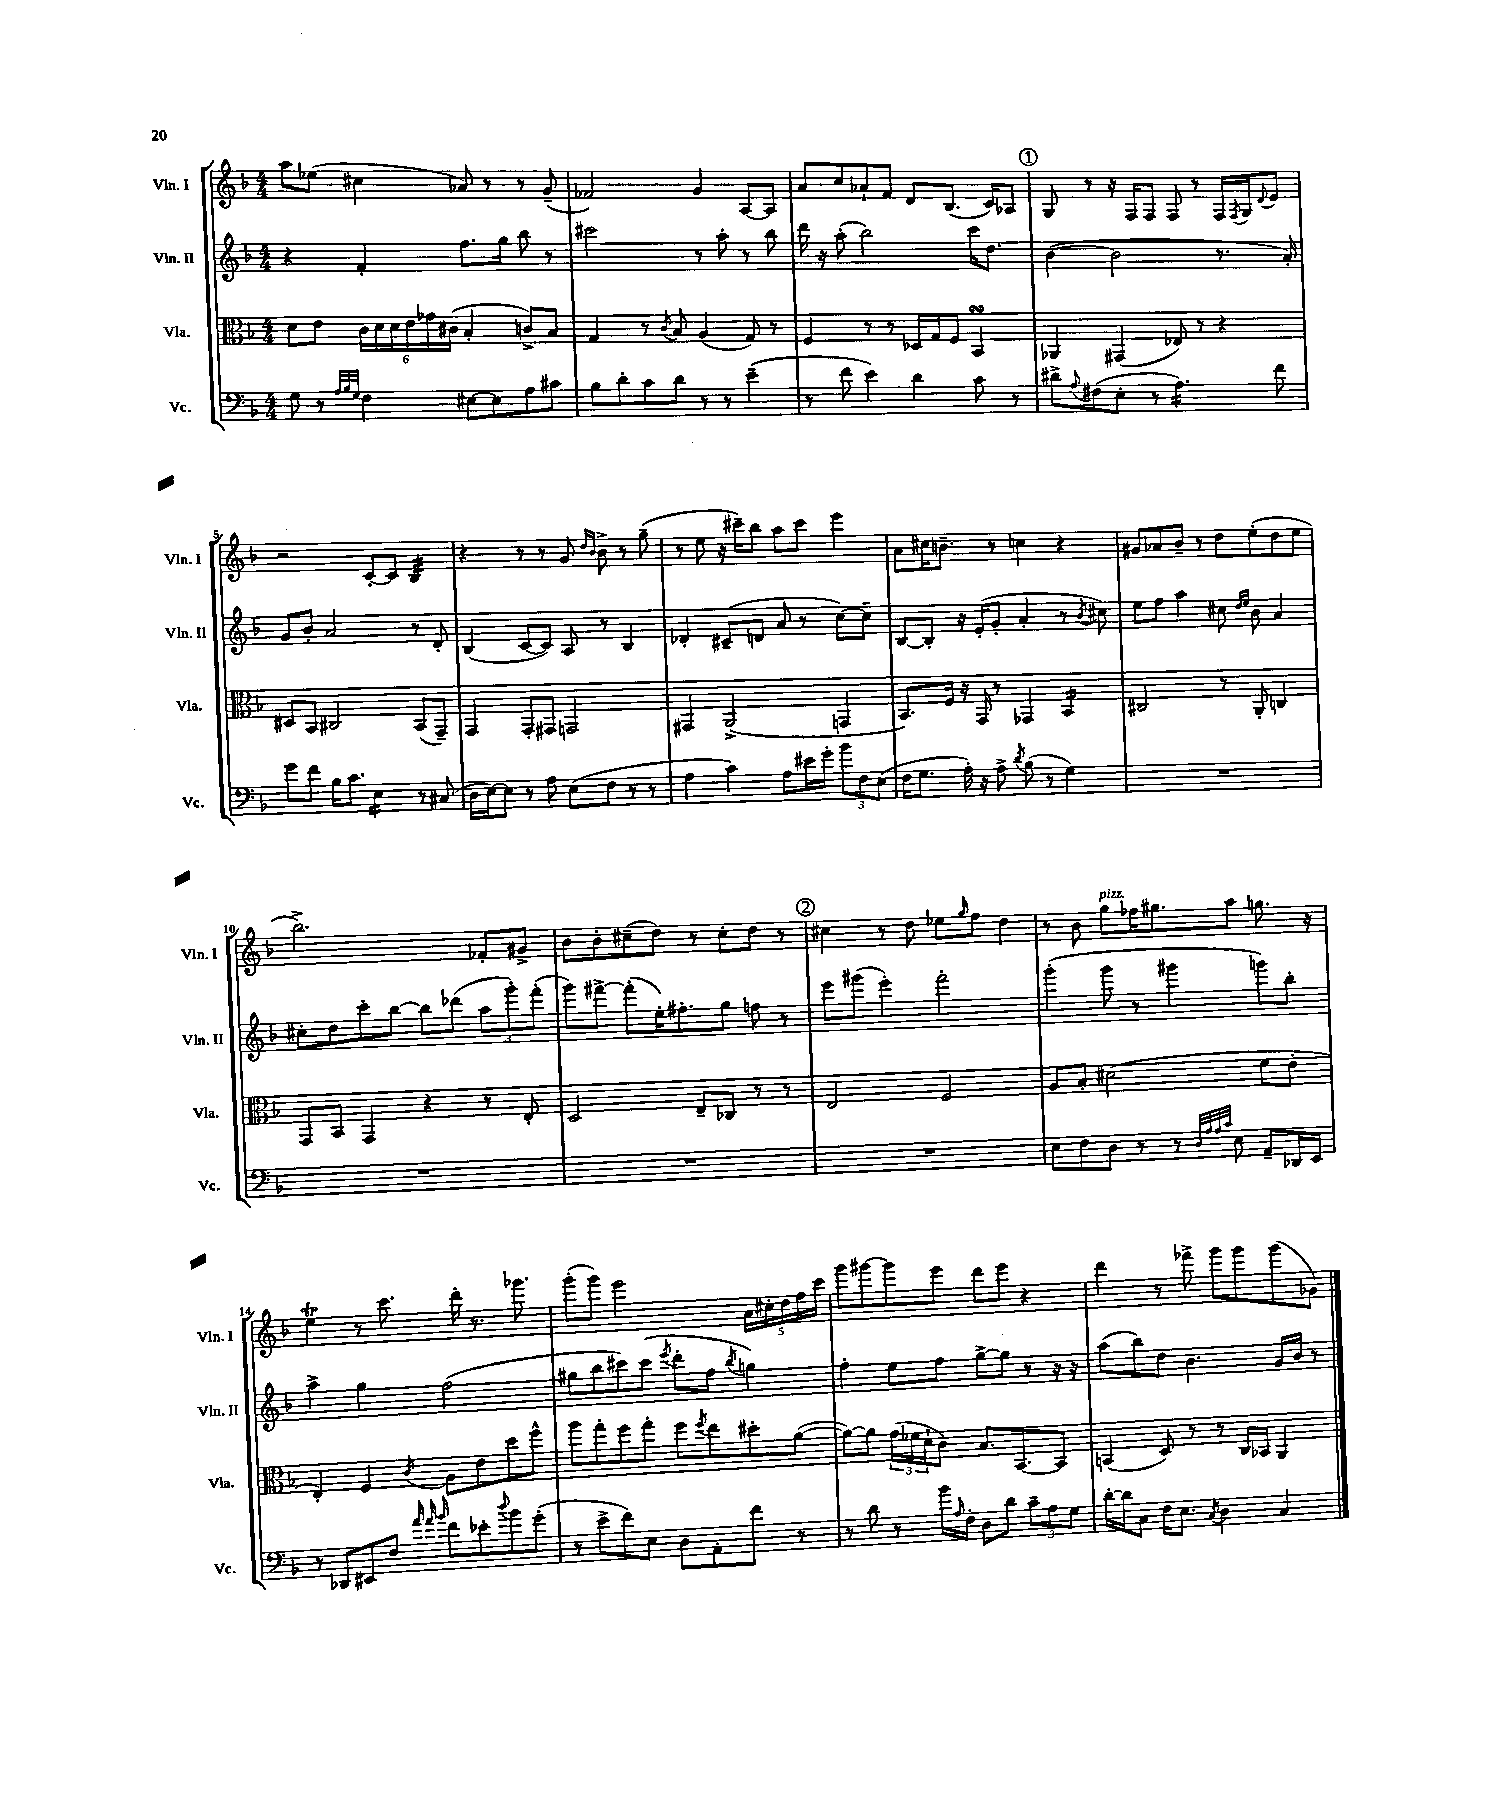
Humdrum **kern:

**kern	**kern	**kern	**kern
*staff4	*staff3	*staff2	*staff1
*clefF4	*clefC3	*clefG2	*clefG2
*k[b-]	*k[b-]	*k[b-]	*k[b-]
*M4/4	*M4/4	*M4/4	*M4/4
8G\	8d\L	4r	8aa\L
8r	8e\J	.	(8ee-\J
32qqA/LLL	.	.	.
32qqB-/	.	.	.
32qqG/JJJ	.	.	.
4F\	24c\LL	4f'/	4cc#\
.	24d\	.	.
.	24d\	.	.
.	24e\	.	.
.	24g-\	.	.
.	(24c#\JJ	.	.
[8E#\L	4B-'/	8.ff\L	8a-/)
8E#\]	.	.	8r
.	.	16gg\Jk	.
8A\	8c^/L)	8bb-\	8r
8c#\J	8B-/J	8r	(8g~/
=	=	=	=
8B-\L	4G/	2ccc#\	2f-/)
8d'\	.	.	.
8c\	8r	.	.
.	8qc/	.	.
8d\J	8B-/	.	.
8r	(4A/	8r	4g/
8r	.	8aa'\	.
(4e~\	8G/)	8r	[8A/L
.	8r	8bb-\	8A/]J
=	=	=	=
8r	4F/	16ddd\	8a/L
.	.	16r	.
8f\	.	(8aa'\	8cc/
4e\)	8r	2bb-\)	8a-`/
.	8r	.	8f/J
4d\	16D-/LL	.	8d/L
.	16G/J	.	.
.	8F/J	.	(8.B-/J
8c\	4BB-/	16ccc\LK	.
.	.	8.dd\J	16c/LK)
8r	.	.	8A-/J
=	=	=	=
8d#^\L	4AA-/	([4b-\	8G/
8qqA/	.	.	.
(8F#\	.	.	8r
8E'\J	(4GG#/	2b-\]	16r
.	.	.	16F/LK
8r	.	.	8F/J
4.A\)	8E-/)	.	8F/
.	8r	.	8r
.	4r	8.r	16F/LL
.	.	.	8qF/
.	.	.	16G/J
.	.	.	8qqd/
8f\	.	.	8e/J
.	.	16a'/)	.
=	=	=	=
8g\L	8D#/L	8g/L	2r
8f\J	8BB-/J	8b-'/J	.
16B-\LK	2C#/	2a/	.
8.c\J	.	.	.
4E\	.	.	[8c'/L
.	.	.	8c/]J
8r	(8BB-/L	8r	4B-/
(8C#/	8GG~/J)	8d'/	.
=	=	=	=
16D\LL	4GG/	(4B-/	4r
[16E\J)	.	.	.
8E\]J	.	.	.
8r	8GG'/L	[8c/L	8r
8A\	8GG#/J	8c/]J)	8r
(8E\L	2GG/	8A/	8g/
.	.	.	16qqdd/LL
.	.	.	16qqb-/JJ
8F\J	.	8r	8b-^\
8r	.	4B-/	8r
8r	.	.	(8gg~\
=	=	=	=
4A\	4GG#/	4d-'/	8r
.	.	.	8ee\
4c\)	(2AA^/	(8c#~/L	16r
.	.	.	16ccc#~\LK)
.	.	8d/J	8bb-\J
8A\L	.	8a/	8aa\L
16e#\L	.	8r	8ccc#\J
16g'\JJ	.	.	.
12b-\L	4GG/	[8cc\L)	4eee\
12F\	.	.	.
.	.	8cc~\]J	.
(12E\J	.	.	.
=	=	=	=
16F\LK	8.BB-/L)	[8B-/L	8a\L
8.G\J	.	.	.
.	.	8B-'/]J	16cc#\K
.	16F/Jk	.	8.b~\J
16A'\)	16r	16r	.
16r	16GG/	(16e'/LK	.
8A^\	8r	8g'/J	8r
8qd/	.	.	.
(8B-\	4GG-/	4a'/	4cc\
8r	.	.	.
4G\)	4BB-/	8r	4r
.	.	8qb-/	.
.	.	8cc#\)	.
=	=	=	=
1r	2C#/	8ee\L	8g#/L
.	.	8ff\J	8a-/
.	.	4aa\	8b-~/J
.	.	.	8r
.	8r	8cc#\	8dd\L
.	.	16qqdd/LL	.
.	.	16qqee/JJ	.
.	8AA'/	8b-\	(8ee'\
.	4C/	4a/	8dd\
.	.	.	8ee\J
=	=	=	=
1r	8GG/L	8cc#'\L	2.bb-^\)
.	8BB-/J	8dd\	.
.	4GG/	8ccc'\	.
.	.	[8bb-\J	.
.	4r	8bb-\]L	.
.	.	(8ddd-\J	.
.	8r	12aa\L	8f-'/L
.	.	12ggg'\)	.
.	8E'/	.	8g#^/J
.	.	(12fff'\J	.
=	=	=	=
1r	2D/	8ggg\L)	8b-\L
.	.	[8fff#^\J	8b-'\
.	.	(8fff#'\]L	(8cc#~\
.	.	16ee'\K)	8dd\J)
.	.	8.ff#'\	.
.	8E~/L	.	8r
.	8C-/J	8gg\J	8cc#'\L
.	8r	8ff\	8dd\J
.	8r	8r	8r
=	=	=	=
1r	2E/	8eee\L	4cc#\
.	.	(8ggg#\J	.
.	.	4eee'\)	8r
.	.	.	8dd\
.	2F/	2fff'\	8ee-\L
.	.	.	16qqgg/
.	.	.	8ff\J
.	.	.	4dd\
=	=	=	=
8E\L	8A/L	(4ggg'\	8r
8F\	8B-'/J	.	8b-\
8D\J	(2d#\	8ggg\	8gg\L
8r	.	8r	16ff-\K
.	.	.	8.gg#\
8r	.	4ggg#\	.
32qqD/LLL	.	.	.
32qqA/	.	.	.
32qqA/	.	.	.
32qqc/JJJ	.	.	.
8E\	.	.	8aa\J
8AA~/L	8f\L	8ggg\L)	8.gg\
16DD-/L	8e'\J	8bb-'\J	.
16EE/JJ	.	.	16r
=	=	=	=
8r	4E'/)	4aa^\	4ee\
8DD-/L	.	.	.
8EE#/	4F/	4gg\	8r
8F/J	.	.	8.ccc\
32qqa/	.	.	.
32qqa/	.	.	.
32qqb-/	8qc/	.	.
8f\L	8A\L	(2ff\	.
.	.	.	16ddd'\
8e-'\	8e\	.	8.r
8qqdd/	.	.	.
8b-\	8dd\	.	.
.	.	.	8.ggg-\
(8g'\J	8ff^^\J	.	.
=	=	=	=
8r	8aa\L	8gg#\L	(8ggg'\L
8e^\L	8gg'\	8bb-\	8ggg\J)
8f\)	8ff\	8ccc#\)	2eee\
8E\J	8gg'\J	(8ccc#\J	.
.	.	8qeee/	.
8D\L	8ff\L	8ddd'\L	.
.	8qff/	.	.
8AA'\	8ee\	8ff\J	.
.	.	8qbb-/	.
8f\J	8dd#'\	4gg\)	20a\LL
.	.	.	20cc#'\
.	.	.	20dd\
8r	([8a\J	.	.
.	.	.	20ff\
.	.	.	20ccc\JJ
=	=	=	=
8r	8a\_L)	4ff'\	8ggg\L
8d\	8a\]J	.	[8ggg#\
8r	(24g\LL	8ee\L	8ggg#\]
.	24f-\	.	.
.	24d`\J	.	.
16b-\LL	8c\J)	8ff\J	8eee\J
16qqA/	.	.	.
16F'\JJ	.	.	.
8D\L	8.B-/L	[8gg^\L	8ddd\L
8d\J	.	8gg\]J	8eee\J
.	[8.BB-/	.	.
12c~\L	.	8r	4r
12A\	.	.	.
.	8BB-/]J	16r	.
12G\J	.	.	.
.	.	16r	.
=	=	=	=
[16d'\LL	(4BB/	(8aa\L	4ddd\
16d\]J	.	.	.
8C\J	.	8bb-\)	.
16F\LK	8D/)	8dd\J	8r
8.E\J	.	.	.
.	8r	4.b-\	8fff-^\
8qC/	.	.	.
4D\	8r	.	8ggg\L
.	16C/LL	.	8ggg\
.	16BB-/JJ	.	.
4C/	4AA/	16g/LL	(8ggg\
.	.	16b-/JJ	.
.	.	8r	8g-\J)
==	==	==	==
*-	*-	*-	*-
